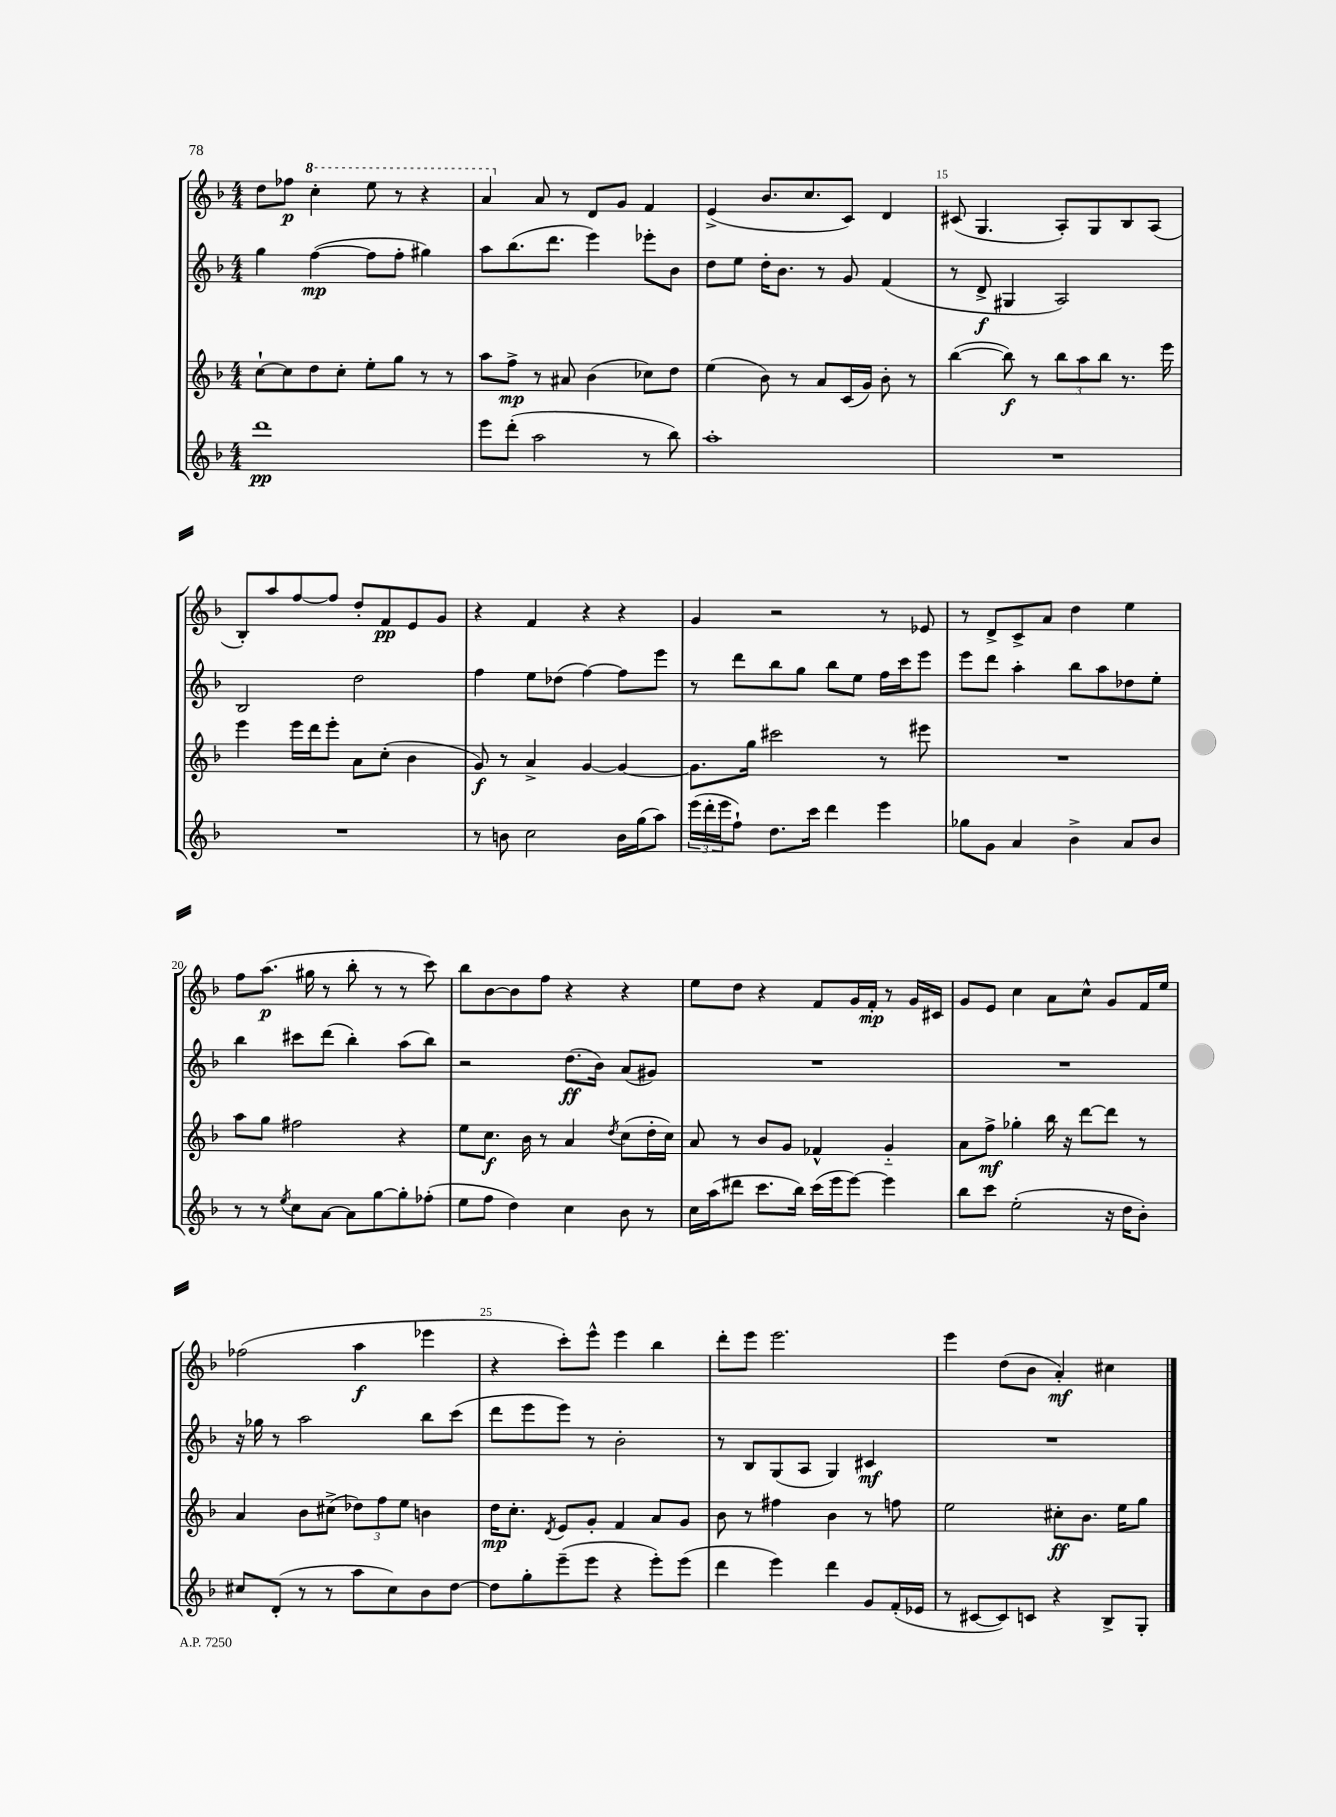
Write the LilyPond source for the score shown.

<<
\new StaffGroup <<
\new Staff = "s0" {
    \clef treble \key f \major \numericTimeSignature \time 4/4
    d''8 fes''8\p \ottava #1 c'''4-. e'''8 r8 r4 |
    a''4 \ottava #0 a'8 r8 d'8 g'8 f'4 |
    e'4->( bes'8. c''8. c'8) d'4 |
    cis'8( g4. a8-.) g8 bes8 a8( |
    bes8-.) a''8 f''8~ f''8 d''8-. f'8\pp e'8 g'8 |
    r4 f'4 r4 r4 |
    g'4 r2 r8 ees'8 |
    r8 d'8-> c'8-> a'8 d''4 e''4 |
    f''8 a''8.\p( gis''16 r8 bes''8-. r8 r8 c'''8) |
    bes''8 bes'8~ bes'8 f''8 r4 r4 |
    e''8 d''8 r4 f'8 g'16 f'16-.\mp r8 g'16 cis'16 |
    g'8 e'8 c''4 a'8 c''8-^ g'8 f'16 e''16 |
    fes''2( a''4\f ees'''4 |
    r4 c'''8-.) e'''8-^ e'''4 bes''4 |
    d'''8-. e'''8 e'''2. |
    e'''4 d''8( bes'8 a'4-.\mf) cis''4 \bar "|." |
}
\new Staff = "s1" {
    \clef treble \key f \major \numericTimeSignature \time 4/4
    g''4 f''4~\mp( f''8 f''8-. gis''4) |
    a''8 bes''8.( d'''8. e'''4) ees'''8-. bes'8 |
    d''8 e''8 d''16-. bes'8. r8 g'8 f'4( |
    r8 d'8->\f gis4 a2) |
    bes2 d''2 |
    f''4 e''8 des''8( f''4~) f''8 e'''8 |
    r8 d'''8 bes''8 g''8 bes''8 e''8 f''16 c'''16 e'''8 |
    e'''8 d'''8 a''4-. bes''8 a''8 des''8 e''8-. |
    bes''4 cis'''8 d'''8( bes''4-.) a''8( bes''8) |
    r2 d''8.\ff( bes'16) a'8( gis'8) |
    R1 |
    R1 |
    r16 ges''16 r8 a''2 bes''8 c'''8( |
    d'''8 e'''8 e'''8) r8 bes'2-. |
    r8 bes8 g8( a8 g4) cis'4\mf |
    R1 \bar "|." |
}
\new Staff = "s2" {
    \clef treble \key f \major \numericTimeSignature \time 4/4
    c''8~-! c''8 d''8 c''8-. e''8-. g''8 r8 r8 |
    a''8 f''8->\mp r8 ais'8 bes'4( ces''8) d''8 |
    e''4( bes'8) r8 a'8 c'16( g'16) bes'8-. r8 |
    bes''4~( bes''8\f) r8 \tuplet 3/2 { bes''8 a''8 bes''8 } r8. e'''16 |
    e'''4 e'''16 d'''16 e'''8-. a'8 c''8-.( bes'4 |
    g'8\f) r8 a'4-> g'4~ g'4~ |
    g'8. g''16 cis'''2 r8 eis'''8 |
    R1 |
    a''8 g''8 fis''2 r4 |
    e''8 c''8.\f bes'16 r8 a'4 \acciaccatura { d''8 } c''8( d''16-. c''16) |
    a'8 r8 bes'8 g'8 fes'4-^ g'4-_ |
    a'8 f''8->\mf ges''4-. bes''16 r16 d'''8~ d'''8 r8 |
    a'4 bes'8 cis''8->( \tuplet 3/2 { des''8) f''8 e''8 } b'4 |
    d''16\mp c''8.-. \acciaccatura { d'8 } e'8 g'8-. f'4 a'8 g'8 |
    bes'8 r8 fis''4 bes'4 r8 f''8 |
    e''2 cis''8-.\ff bes'8. e''16 g''8 \bar "|." |
}
\new Staff = "s3" {
    \clef treble \key f \major \numericTimeSignature \time 4/4
    d'''1\pp |
    e'''8 d'''8-.( a''2 r8 bes''8) |
    a''1-. |
    R1 |
    R1 |
    r8 b'8 c''2 b'16 g''16( a''8) |
    \tuplet 3/2 { e'''16( d'''16-. e'''16 } f''8-!) d''8. c'''16 d'''4 e'''4 |
    ges''8 g'8 a'4 bes'4-> a'8 bes'8 |
    r8 r8 \acciaccatura { e''8 } c''8 a'8~ a'8 g''8~ g''8-. fes''8-.( |
    e''8 f''8 d''4) c''4 bes'8 r8 |
    c''16 a''16( dis'''8 c'''8. bes''16) c'''16( e'''16 e'''8~) e'''4 |
    bes''8 c'''8 e''2-.( r16 d''16 bes'8-.) |
    cis''8 d'8-.( r8 r8 a''8 cis''8) bes'8 d''8~ |
    d''8 g''8-. e'''8--( e'''8 r4 e'''8-.) e'''8( |
    d'''4 e'''4) d'''4 g'8 f'16-.( ees'16 |
    r8 cis'8~ cis'8) c'8 r4 bes8-> g8-. \bar "|." |
}
>>
>>
\layout { \context { \Score currentBarNumber = #12 \override BarNumber.break-visibility = ##(#f #t #t) barNumberVisibility = #(every-nth-bar-number-visible 5) } }
